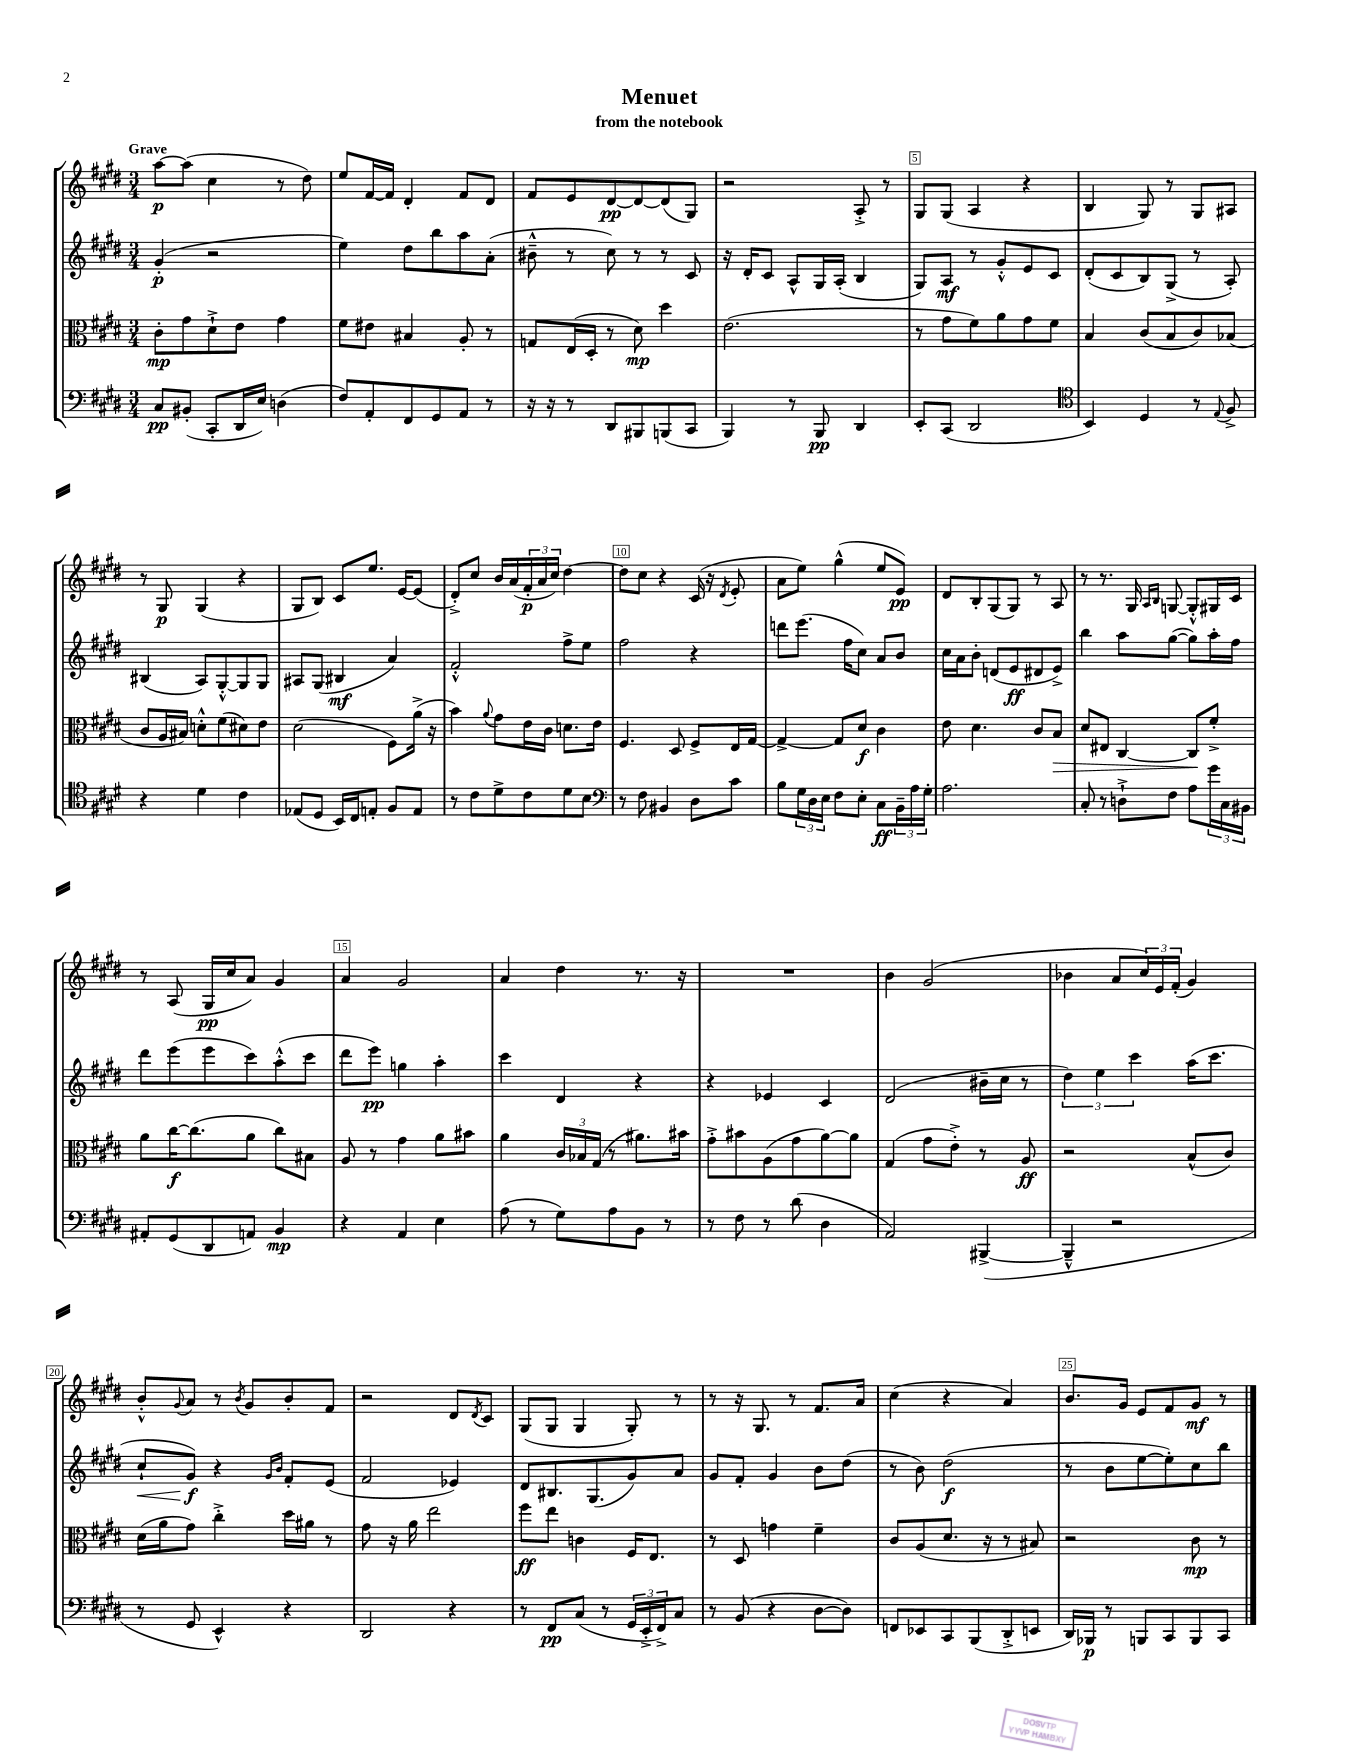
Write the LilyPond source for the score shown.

\header { title = "Menuet" subtitle = "from the notebook" }
<<
\new StaffGroup <<
\new Staff = "s0" {
    \clef treble \key e \major \numericTimeSignature \time 3/4 \tempo "Grave"
    a''8~\p a''8( cis''4 r8 dis''8) |
    e''8 fis'16~ fis'16 dis'4-. fis'8 dis'8 |
    fis'8 e'8 dis'8~\pp dis'8~ dis'8( gis8) |
    r2 a8-.-> r8 |
    gis8 gis8( a4 r4 |
    b4 gis8) r8 gis8 ais8 |
    r8 gis8\p gis4( r4 |
    gis8 b8) cis'8 e''8. e'16~ e'8( |
    dis'8-.->) cis''8 b'16 a'16( \tuplet 3/2 { fis'16-.\p a'16 cis''16) } dis''4~ |
    dis''8 cis''8 r4 cis'16( r16 \acciaccatura { dis'8 } e'8-. |
    a'8 e''8) gis''4-^( e''8 e'8\pp) |
    dis'8 b8-. gis8( gis8) r8 a8 |
    r8 r8. gis16 \grace { a16 b16 } g8~ g8-.-^ gis16 cis'16 |
    r8 a8( gis16\pp cis''16 a'8) gis'4 |
    a'4 gis'2 |
    a'4 dis''4 r8. r16 |
    R2. |
    b'4 gis'2( |
    bes'4 a'8 \tuplet 3/2 { cis''16) e'16 fis'16-.( } gis'4) |
    b'8-.-^ \appoggiatura { gis'8 } a'8 r8 \acciaccatura { b'8 } gis'8 b'8-. fis'8 |
    r2 dis'8 \acciaccatura { dis'8 } cis'8 |
    gis8( gis8 gis4 gis8-.) r8 |
    r8 r16 gis8. r8 fis'8. a'16 |
    cis''4( r4 a'4) |
    b'8. gis'16 e'8 fis'8 gis'8\mf r8 \bar "|." |
}
\new Staff = "s1" {
    \clef treble \key e \major \numericTimeSignature \time 3/4
    gis'4-.\p( r2 |
    e''4) dis''8 b''8 a''8 a'8-.( |
    bis'8---^ r8 cis''8) r8 r8 cis'8 |
    r16 dis'16-. cis'8 a8-^ gis16 a16-.( b4 |
    gis8) a8\mf r8 gis'8-.-^ e'8 cis'8 |
    dis'8-.( cis'8 b8) gis8->( r8 a8-.) |
    bis4( a8) gis8~-.-^ gis8 gis8 |
    ais8 gis8( bis4\mf a'4) |
    fis'2-.-^ fis''8-> e''8 |
    fis''2 r4 |
    d'''8 e'''8.( fis''16 cis''8) a'8 b'8 |
    cis''16 a'16 b'8-. d'8( e'8\ff dis'8 e'8->) |
    b''4 a''8 gis''8~( gis''8) a''16-. fis''16 |
    dis'''8 e'''8( e'''8 cis'''8) a''8-.-^( cis'''8 |
    dis'''8 e'''8\pp) g''4 a''4-. |
    cis'''4 dis'4 r4 |
    r4 ees'4 cis'4 |
    dis'2( bis'16-- cis''16 r8 |
    \tuplet 3/2 { dis''4) e''4 cis'''4 } a''16( cis'''8. |
    cis''8-!\< gis'8\f\!) r4 \grace { gis'16 b'16 } fis'8-. e'8( |
    fis'2 ees'4) |
    dis'8 bis8. gis8.( gis'8) a'8 |
    gis'8 fis'8-. gis'4 b'8 dis''8( |
    r8 b'8) dis''2\f( |
    r8 b'8 e''8~ e''8-.) cis''8 b''8 \bar "|." |
}
\new Staff = "s2" {
    \clef alto \key e \major \numericTimeSignature \time 3/4
    cis'8-.\mp gis'8 dis'8-!-> e'8 gis'4 |
    fis'8 eis'8 bis4 a8-. r8 |
    g8 e16( dis16-. r8 dis'8\mp) dis''4 |
    e'2.( |
    r8 gis'8 fis'8) a'8 gis'8 fis'8 |
    b4 cis'8( b8 cis'8) bes8( |
    cis'8 a16 bis16) d'8-.-^ fis'8( dis'8) e'8 |
    dis'2( fis8) a'16->( r16 |
    b'4) \appoggiatura { a'8 } gis'8 e'16 cis'16 d'8. e'16 |
    fis4. dis8 fis8-> e16 gis16~ |
    gis4~-> gis8 dis'8\f cis'4 |
    e'8 dis'4. cis'8 b8\> |
    dis'8 eis8 cis4~ cis8\! fis'8-.-> |
    a'8 cis''16~\f cis''8.( a'8 cis''8) bis8 |
    a8 r8 gis'4 a'8 bis'8 |
    a'4 \tuplet 3/2 { cis'16 bes16 gis16( } r8 ais'8.) bis'16 |
    gis'8-.-> bis'8 a8( gis'8 a'8~) a'8 |
    gis4( gis'8 e'8-.->) r8 a8\ff |
    r2 b8-^( cis'8) |
    dis'16( a'16 gis'8) cis''4-.-> dis''16 ais'16 r8 |
    gis'8 r16 a'16 e''2 |
    fis''8\ff e''8 c'4 fis16 e8. |
    r8 dis8 g'4 fis'4-- |
    cis'8 a8( dis'8. r16 r8 bis8) |
    r2 cis'8\mp r8 \bar "|." |
}
\new Staff = "s3" {
    \clef bass \key e \major \numericTimeSignature \time 3/4
    cis8\pp bis,8-.( cis,8-. dis,16 e16) d4( |
    fis8) a,8-. fis,8 gis,8 a,8 r8 |
    r16 r16 r8 dis,8 bis,,8 b,,8( cis,8 |
    b,,4) r8 b,,8\pp dis,4 |
    e,8-. cis,8( dis,2 |
    \clef tenor b,4) dis4 r8 \appoggiatura { e8 } fis8-> |
    r4 dis'4 cis'4 |
    ees8( dis8 b,16) cis16 e8-. fis8 e8 |
    r8 cis'8 dis'8-> cis'8 dis'8 b8 |
    \clef bass r8 fis8 bis,4 dis8 cis'8 |
    b8 \tuplet 3/2 { gis16 dis16 e16 } fis8 e8-. cis8\ff \tuplet 3/2 { b,16-- a16 gis16-. } |
    a2. |
    cis8-. r8 d8-!-> fis8 a8 \tuplet 3/2 { gis'16 cis16 bis,16 } |
    ais,8-. gis,8( dis,8 a,8) b,4\mp |
    r4 a,4 e4 |
    a8( r8 gis8) a8 b,8 r8 |
    r8 fis8 r8 dis'8( dis4 |
    a,2) bis,,4~->( |
    bis,,4---^ r2 |
    r8 gis,8 e,4-^) r4 |
    dis,2 r4 |
    r8 fis,8\pp cis8( r8 \tuplet 3/2 { gis,16 e,16-.-> fis,16->) } cis8 |
    r8 b,8( r4 dis8~ dis8) |
    f,8 ees,8 cis,8 b,,8( dis,8-.-> e,8 |
    dis,16) bes,,16\p r8 b,,8 cis,8 b,,8 cis,8 \bar "|." |
}
>>
>>
\layout { \context { \Score \override BarNumber.break-visibility = ##(#f #t #t) barNumberVisibility = #(every-nth-bar-number-visible 5) \override BarNumber.stencil = #(make-stencil-boxer 0.1 0.3 ly:text-interface::print) } }
